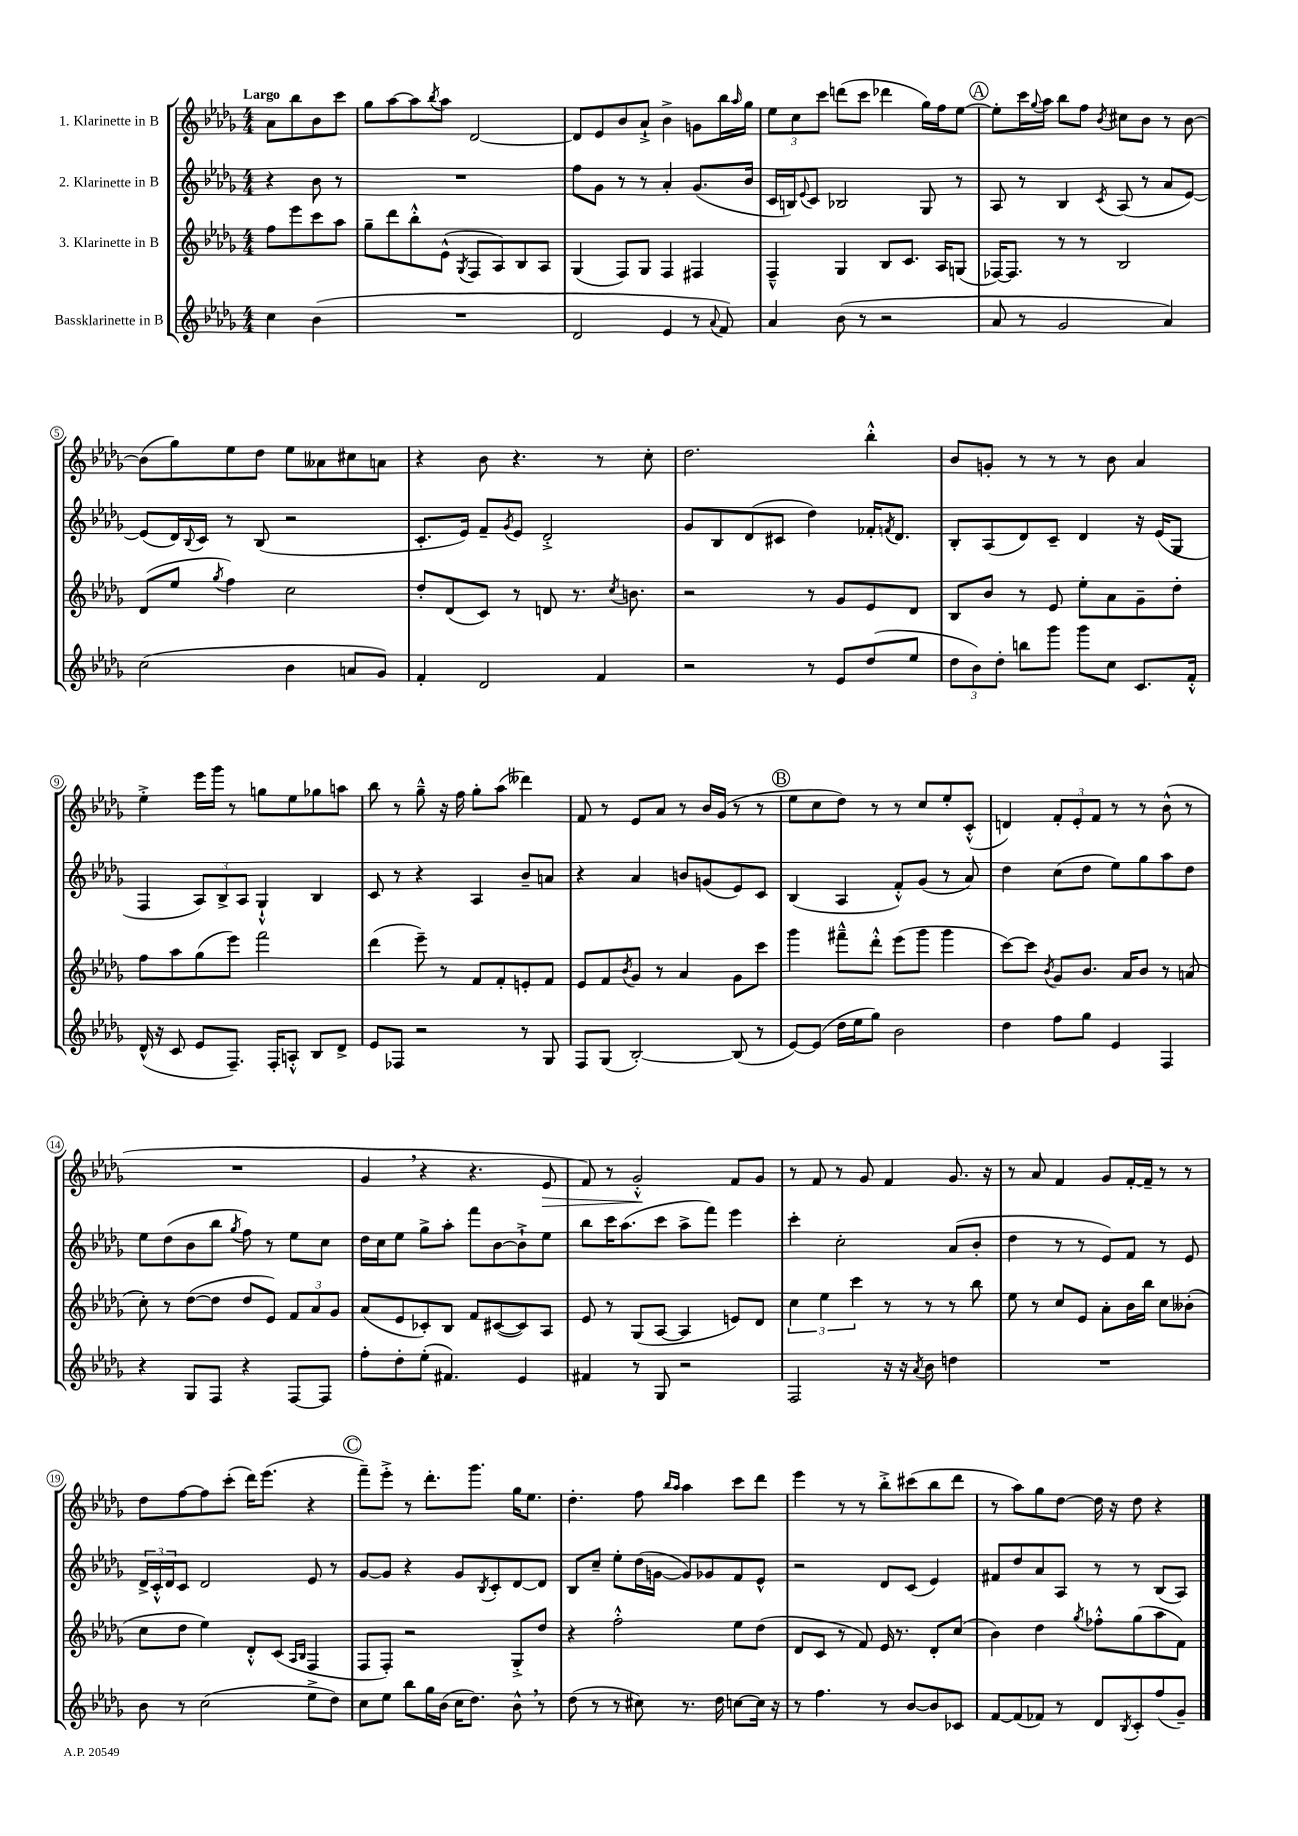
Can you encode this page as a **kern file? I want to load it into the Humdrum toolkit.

**kern	**kern	**kern	**kern
*staff4	*staff3	*staff2	*staff1
*clefG2	*clefG2	*clefG2	*clefG2
*k[b-e-a-d-g-]	*k[b-e-a-d-g-]	*k[b-e-a-d-g-]	*k[b-e-a-d-g-]
*M4/4	*M4/4	*M4/4	*M4/4
4cc\	8ff\L	4r	8a-\L
.	8eee-\	.	8bb-\
(4b-\	8ccc\	8b-\	8b-\
.	8aa-\J	8r	8ccc\J
=	=	=	=
1r	8gg-~\L	1r	8gg-\L
.	8ddd-\	.	[8aa-\
.	8bb-'^^\	.	8aa-\]
.	.	.	8qbb-/
.	(8e-^^\J	.	8aa-\J
.	8qG-/	.	.
.	8F/L	.	[2d-/
.	8A-/)	.	.
.	8B-/	.	.
.	8A-/J	.	.
=	=	=	=
2d-/	(4G-/	8ff\L	8d-/]L
.	.	8g-\J	8e-/
.	8F/L)	8r	8b-/
.	8G-/J	8r	8a-`^/J
4e-/	4F/	4a-'/	4b-^\
8r	4F#/	(8.g-/L	8g\L
8qqa-/	.	.	.
8f/)	.	.	16bb-\L
.	.	.	16qqaa-/
.	.	16b-/Jk	16gg-\JJ
=	=	=	=
4a-/	4F~^^/	16c/LL	12ee-\L
.	.	16B/J)	.
.	.	.	12cc\
.	.	8qqe-/	.
.	.	8c/J	.
.	.	.	12ccc\J
(8b-\	4G-/	2B-/	(8ddd\L
8r	.	.	8ccc\J
2r	8B-/L	.	4ddd-\
.	8.c/J	.	.
.	.	8G-/	16gg-\LL)
.	16A-/LK	.	16ff\J
.	(8G/J	8r	[8ee-\J
=	=	=	=
8a-/	[16F-/LK)	8A-/	8ee-'\]L
.	8.F-/]J	.	.
8r	.	8r	16ccc\L
.	.	.	8qqgg-/
.	.	.	16aa-\JJ
2g-/	8r	4B-/	8bb-\L
.	8r	.	8ff\J
.	.	8qc/	8qb-/
.	2B-/	(8A-/	8cc#\L
.	.	8r	8b-\J
4a-/)	.	8a-/L	8r
.	.	[8e-/J)	[8b-\
=	=	=	=
(2cc\	(8d-/L	(8e-/]L	(8b-\]L
.	8ee-/J	16d-/L)	8gg-\)
.	.	8qqB-/	.
.	.	16c/JJ	.
.	8qgg-/	.	.
.	4ff\)	8r	8ee-\
.	.	(8B-/	8dd-\J
4b-\	2cc\	2r	8ee-\L
.	.	.	8a--\
8a/L	.	.	8cc#\
8g-/J)	.	.	8a\J
=	=	=	=
4f'/	8dd-'/L	8.c'/L	4r
.	(8d-/	.	.
.	.	16e-/Jk)	.
2d-/	8c/J)	8f~/L	8b-\
.	.	8qg-/	.
.	8r	8e-/J	4.r
.	8d/	2d-'^/	.
.	8.r	.	.
4f/	.	.	8r
.	8qcc/	.	.
.	8.b\	.	.
.	.	.	8cc'\
=	=	=	=
2r	2r	8g-/L	2.dd-\
.	.	8B-/	.
.	.	(8d-/	.
.	.	8c#/J	.
8r	8r	4dd-\)	.
8e-/L	8g-/L	.	.
(8dd-/	8e-/	16f-'/LK	4bb-'^^\
.	.	8qf/	.
.	.	8.d-/J	.
8ee-/J	8d-/J	.	.
=	=	=	=
12dd-\L	8B-/L	8B-'/L	8b-/L
12b-\)	.	.	.
.	8b-/J	(8A-/	8g'/J
12dd-'\J	.	.	.
8bb\L	8r	8d-/)	8r
8ggg-\J	8e-/	8c~/J	8r
8ggg-\L	8ee-'\L	4d-/	8r
8cc\J	8a-\	.	8b-\
8.c/L	8g-~\	16r	4a-/
.	.	(16e-/LK	.
.	8dd-'\J	8G-/J	.
16f'^^/Jk	.	.	.
=	=	=	=
(16d-^^/	8ff\L	4F/	4ee-'^\
16r	.	.	.
8c/	8aa-\	.	.
8e-/L	(8gg-\	12A-/L)	16eee-\LL
.	.	.	16ggg-\JJ
.	.	12B-^/	.
8.F~/J)	8eee-\J)	.	8r
.	.	12A-/J	.
.	2fff\	4G-`^^/	8gg\L
16F'/LK	.	.	.
8A'^^/J	.	.	8ee-\
8B-/L	.	4B-/	8gg-\
8d-^/J	.	.	8aa\J
=	=	=	=
8e-/L	(4ddd-\	8c/	8bb-\
8F-/J	.	8r	8r
2r	8eee-~\)	4r	8gg-~^^\
.	8r	.	16r
.	.	.	16ff\
.	8f/L	4A-/	8gg-'\L
.	8f'/	.	(8aa-\J
8r	8e'/	8b-~/L	4ddd--\)
8G-/	8f/J	8a/J	.
=	=	=	=
8F/L	8e-/L	4r	8f/
(8G-/J	8f/	.	8r
.	8qb-/	.	.
[2B-'/)	8g-/J	4a-/	8e-/L
.	8r	.	8a-/J
.	4a-/	8b/L	8r
.	.	(8g/	16b-/LL
.	.	.	(16g-/JJ
(8B-/]	8g-\L	8e-/)	8r
8r	8ccc\J	8c/J	8r
=	=	=	=
[8e-/L)	4ggg-\	(4B-/	8ee-\L
(8e-/]J	.	.	8cc\
16dd-\LL	8fff#~^^\L	4A-/	8dd-\J)
16ee-\J	.	.	.
8gg-\J)	8ddd-'^^\J	.	8r
2b-\	(8eee-\L	8f'^^/L)	8r
.	8ggg-\J	(8g-/J	8cc/L
.	4ggg-\	8r	8ee-'/
.	.	8a-/)	(8c'^^/J
=	=	=	=
4dd-\	[8ccc\L)	4dd-\	4d/)
.	8ccc\]J	.	.
.	8qb-/	.	.
8ff\L	8g-/L	(8cc\L	12f'/L
.	.	.	12e-'/
8gg-\J	8.b-/J	8dd-\J	.
.	.	.	12f/J
4e-/	.	8ee-\L)	8r
.	16a-/LK	.	.
.	8b-/J	8gg-\	8r
4F/	8r	8aa-\	(8b-^^\
.	(8a/	8dd-\J	8r
=	=	=	=
4r	8cc'\)	8ee-\L	1r
.	8r	(8dd-\	.
8G-/L	([8dd-\L	8b-\	.
8F/J	8dd-\]J	8bb-\J	.
.	.	8qgg-/	.
4r	8dd-/L	8ff\)	.
.	8e-/J)	8r	.
[8F/L	12f/L	8ee-\L	.
.	12a-/	.	.
8F/]J	.	8cc\J	.
.	12g-/J	.	.
=	=	=	=
8ff'\L	(8a-/L	16dd-\LL	4g-/
.	.	16cc\J	.
8dd-'\	8e-/	8ee-\J	.
(8ee-'\J	8c-'/)	8gg-^\L	4r
4.f#/)	8B-/J	8aa-'\J	.
.	8f/L	8fff\L	4.r
.	([8c#/	[8b-\	.
4e-/	8c#/])	8b-`^\]	.
.	8A-/J	8ee-\J	8e-/
=	=	=	=
4f#/	8e-/	8bb-\L	8f/)
.	8r	16ccc\K	8r
.	.	(8.aa-\	.
8r	(8G-/L	.	2g-'^^/
8G-/	[8A-/J	8ccc\J	.
2r	4A-/]	8aa-^\L	.
.	.	8fff\J)	.
.	8e/L)	4eee-\	8f/L
.	8d-/J	.	8g-/J
=	=	=	=
2F/	6cc\	4ccc'\	8r
.	.	.	8f/
.	6ee-\	.	.
.	.	2cc'\	8r
.	6ccc\	.	.
.	.	.	8g-/
16r	8r	.	4f/
16r	.	.	.
8qa-/	.	.	.
8b-\	8r	.	.
4dd\	8r	(8a-/L	8.g-/
.	8bb-\	8b-'/J	.
.	.	.	16r
=	=	=	=
1r	8ee-\	4dd-\	8r
.	8r	.	8a-/
.	8cc/L	8r	4f/
.	8e-/J	8r	.
.	8a-'\L	8e-/L)	8g-/L
.	16b-\L	8f/J	[16f'/L
.	16bb-\JJ	.	16f~/]JJ
.	8cc\L	8r	8r
.	(8b--'\J	8e-/	8r
=	=	=	=
8b-\	8cc\L	24d-^/LL	8dd-\L
.	.	24c'^^/	.
.	.	24d-/J	.
8r	8dd-\J	8c/J	[8ff\
(2cc\	4ee-\)	2d-/	8ff\]
.	.	.	(8ccc'\J
.	8d-'^^/L	.	16ddd-\LK)
.	.	.	(8.eee-\J
.	(8c/J	.	.
.	16qqA-/LL	.	.
.	16qqB-/JJ	.	.
8ee-^\L	4F/	8e-/	4r
8dd-\J)	.	8r	.
=	=	=	=
8cc\L	8F/L	[8g-/L	8fff~\L)
8ee-\J	8F'/J)	8g-/]J	8eee-'^\J
8bb-\L	2r	4r	8r
16gg-\L	.	.	8.ddd-'\L
(16b-\JJ	.	.	.
16cc\LK	.	8g-/L	.
8.dd-\J)	.	.	8.ggg-\J
.	.	8qB-/	.
.	.	8c'/	.
8b-^^\	8G-'^/L	[8d-/	16gg-\LK
.	.	.	8.ee-\J
8r	8dd-/J	8d-/]J	.
=	=	=	=
(8dd-\	4r	8B-/L	4.dd-'\
8r	.	8cc~/J	.
8r	2ff'^^\	8ee-'\L	.
8cc#\)	.	(16dd-\L	8ff\
.	.	[16g\JJ	.
.	.	.	16qqbb-/LL
.	.	.	16qqaa-/JJ
8.r	.	8g/]L)	4aa-\
.	.	8g-/	.
16dd-\	.	.	.
[8cc\L	8ee-\L	8f/	8ccc\L
16cc\]Jk	(8dd-\J	8e-^^/J	8ddd-\J
16r	.	.	.
=	=	=	=
8r	8d-/L	2r	4eee-\
4.ff\	8c/J	.	.
.	8r	.	8r
.	8f/)	.	8r
8r	16e-/	8d-/L	8bb-'^\L
.	8.r	.	.
[8b-/L	.	(8c/J	(8ccc#\
8b-/]	8d-'/L	4e-/)	8bb-\
8c-/J	(8cc/J	.	8ddd-\J
=	=	=	=
[8f/L	4b-\)	8f#/L	8r
(8f/]	.	8dd-/	8aa-\L)
8f-/J)	4dd-\	8a-/	8gg-\
8r	.	8A-/J	[8dd-\J
.	8qgg-/	.	.
8d-/L	8ff-'^^\L	8r	16dd-\]
.	.	.	16r
8qB-/	.	.	.
8c'/	(8gg-\	8r	8dd-\
(8ff/	8aa-\	(8B-/L	4r
8g-~/J)	8f\J)	8A-/J)	.
==	==	==	==
*-	*-	*-	*-
